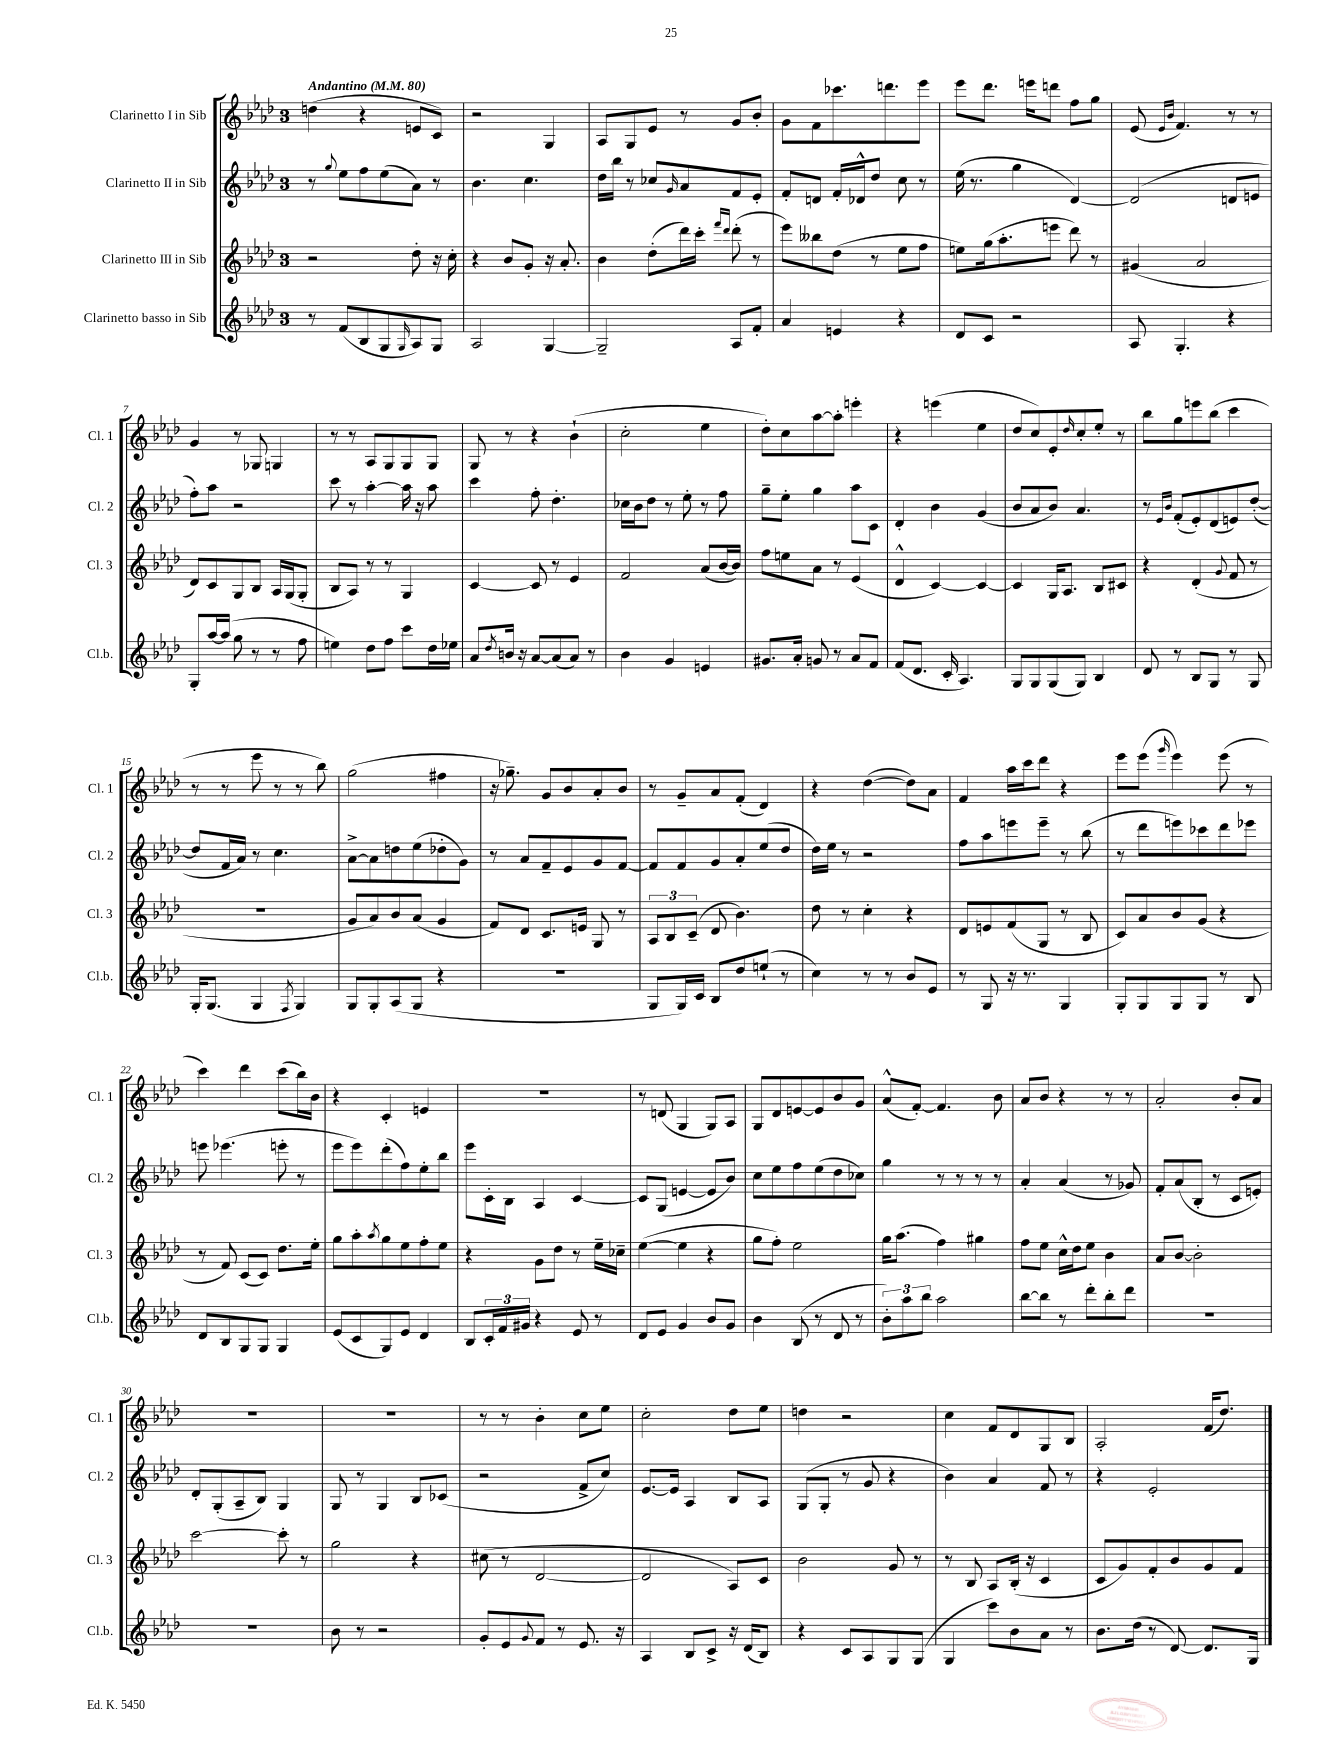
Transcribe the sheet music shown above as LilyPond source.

<<
\new StaffGroup <<
\new Staff = "s0" \with { instrumentName = "Clarinetto I in Sib" shortInstrumentName = "Cl. 1" } {
    \clef treble \key aes \major \once \override Staff.TimeSignature.style = #'single-digit \time 3/4 \tempo "Andantino" 4 = 80
    d''4( r4 e'8 c'8) |
    r2 g4 |
    aes8 g8 ees'8 r8 g'8 bes'8-. |
    g'8 f'8 ces'''8. d'''8. ees'''8 |
    ees'''8 des'''8. e'''16 d'''8 f''8 g''8 |
    ees'8( \grace { ees'16 bes'16 } f'4.) r8 r8 |
    g'4 r8 ges8 g4 |
    r8 r8 aes8 g8 g8 g8 |
    g8 r8 r4 bes'4-!( |
    c''2-. ees''4 |
    des''8-.) c''8 aes''8~ aes''8-. e'''4-. |
    r4 e'''4( ees''4 |
    des''8 c''8) ees'8-. \grace { des''16 } c''8-. ees''8-. r8 |
    bes''8 g''8 e'''8 bes''8( c'''4 |
    r8 r8 ees'''8 r8 r8 bes''8) |
    g''2( fis''4 |
    r16 ges''8.--) g'8 bes'8 aes'8-. bes'8 |
    r8 g'8-- aes'8 f'8-.( des'4) |
    r4 des''4~( des''8) aes'8 |
    f'4 aes''16 c'''16 des'''8 r4 |
    ees'''8 ees'''8( \grace { g'''16 } ees'''4) ees'''8( r8 |
    c'''4) des'''4 c'''8( bes''16) bes'16 |
    r4 c'4-. e'4 |
    R2. |
    r8 d'8( g4 g8) aes8 |
    g8 des'8 e'8~ e'8 bes'8 g'8 |
    aes'8-^( f'8~-.) f'4. bes'8 |
    aes'8 bes'8 r4 r8 r8 |
    aes'2-. bes'8-. aes'8 |
    R2. |
    R2. |
    r8 r8 bes'4-. c''8 ees''8 |
    c''2-. des''8 ees''8 |
    d''4 r2 |
    c''4 f'8 des'8 g8 bes8 |
    aes2-. f'16( des''8.) \bar "|." |
}
\new Staff = "s1" \with { instrumentName = "Clarinetto II in Sib" shortInstrumentName = "Cl. 2" } {
    \clef treble \key aes \major \once \override Staff.TimeSignature.style = #'single-digit \time 3/4
    r8 \appoggiatura { g''8 } ees''8 f''8 ees''8( aes'8) r8 |
    bes'4. c''4. |
    des''16 bes''16 r8 ces''8 \grace { g'16 } aes'8 f'8 ees'8-. |
    f'8-. d'8 f'16-. des'16-^ des''8 c''8 r8 |
    ees''16( r8. g''4 des'4~) |
    des'2( d'8 e'8 |
    f''8-.) aes''8 r2 |
    c'''8 r8 aes''4~-. aes''16 r16 aes''8 |
    c'''4 f''8-. des''4.-. |
    ces''16 bes'16 des''8 r8 ees''8-. r8 f''8 |
    g''8-- ees''8-. g''4 aes''8 c'8 |
    des'4-. bes'4 g'4( |
    bes'8 aes'8 bes'8) aes'4. |
    r8 \grace { ees'16 bes'16 } f'8-.( ees'8-.) des'8( e'8) des''8~-.( |
    des''8 f'16 aes'16) r8 c''4. |
    aes'8~-> aes'8 d''8 ees''8( des''8-. g'8) |
    r8 aes'8 f'8-- ees'8 g'8 f'8~ |
    f'8 f'8 g'8 aes'8-. ees''8( des''8 |
    des''16) ees''16 r8 r2 |
    f''8 aes''8 e'''8 e'''8-- r8 bes''8( |
    r8 des'''8 e'''8) ces'''8 des'''8 ees'''8 |
    e'''8 ees'''4.( e'''8-. r8 |
    ees'''8 ees'''8) des'''8-.( f''8) ees''8-. bes''8 |
    ees'''8 c'16-. bes16 aes4 c'4~ |
    c'8 g8( e'4~ e'8 bes'8) |
    c''8 ees''8 f''8 ees''8( des''8 ces''8) |
    g''4 r8 r8 r8 r8 |
    aes'4-. aes'4( r8 ges'8) |
    f'8-. aes'8( bes8-. r8 c'8 e'8-.) |
    des'8-. g8-.( aes8-- bes8) g4 |
    g8 r8 g4 bes8 ces'8( |
    r2 f'8-> c''8) |
    ees'8.~ ees'16 aes4 bes8 aes8 |
    g8( g8-. r8 g'8 r4 |
    bes'4) aes'4 f'8 r8 |
    r4 ees'2-. \bar "|." |
}
\new Staff = "s2" \with { instrumentName = "Clarinetto III in Sib" shortInstrumentName = "Cl. 3" } {
    \clef treble \key aes \major \once \override Staff.TimeSignature.style = #'single-digit \time 3/4
    r2 des''8-. r16 c''16-. |
    r4 bes'8 g'8-. r16 aes'8.-. |
    bes'4 des''8-.( des'''16) c'''16-. \grace { f'''16 des'''16 } des'''8-.( r8 |
    ees'''8) beses''8 des''8( r8 ees''8 f''8 |
    e''8) g''16( aes''8.-. e'''8 des'''8) r8 |
    gis'4( aes'2 |
    des'8) c'8 g8 bes8 aes16 g16( g8-. |
    bes8 aes8) r8 r8 g4 |
    c'4~ c'8 r8 ees'4 |
    f'2 aes'8( bes'16~ bes'16) |
    f''8 e''8 aes'8 r8 ees'4( |
    des'4-^ c'4~) c'4~ |
    c'4 g16 aes8. bes8 cis'8 |
    r4 des'4-.( \appoggiatura { g'8 } f'8 r8 |
    R2. |
    g'8 aes'8) bes'8 aes'8( g'4 |
    f'8) des'8 c'8. e'16 g8 r8 |
    \tuplet 3/2 { aes8 bes8 c'8--( } des'8 bes'4.) |
    des''8 r8 c''4-. r4 |
    des'8 e'8 f'8( g8 r8 bes8 |
    c'8) aes'8 bes'8 g'8( r4 |
    r8 f'8) c'8( c'8) des''8. ees''16-. |
    g''8 aes''8-. \acciaccatura { aes''8 } g''8 ees''8 f''8-. ees''8 |
    r4 g'8 des''8 r8 ees''16-- ces''16-- |
    ees''4~( ees''4 r4 |
    g''8 f''8-.) ees''2 |
    g''16 aes''8.( f''4) gis''4 |
    f''8 ees''8 c''16-^ des''16 ees''8 bes'4 |
    aes'8 bes'8~ bes'2-. |
    c'''2~ c'''8-. r8 |
    g''2 r4 |
    cis''8( r8 des'2~ |
    des'2 aes8) c'8 |
    bes'2 g'8 r8 |
    r8 bes8 aes8 bes16-.( r16 c'4 |
    c'8 g'8) f'8-. bes'8 g'8 f'8 \bar "|." |
}
\new Staff = "s3" \with { instrumentName = "Clarinetto basso in Sib" shortInstrumentName = "Cl.b." } {
    \clef treble \key aes \major \once \override Staff.TimeSignature.style = #'single-digit \time 3/4
    r8 f'8( bes8 g8 \grace { g16 } aes8) g8 |
    aes2 g4~ |
    g2-- aes8 f'8-. |
    aes'4 e'4 r4 |
    des'8 c'8 r2 |
    aes8 g4.-. r4 |
    g8-. aes''16~ aes''16( g''8 r8 r8 f''8 |
    e''4) des''8 f''8 c'''8 des''16 ees''16 |
    aes'8 \acciaccatura { des''8 } b'16 r16 aes'8~ aes'8( aes'8) r8 |
    bes'4 g'4 e'4 |
    gis'8. aes'16-. g'8 r8 aes'8 f'8 |
    f'8( des'8. c'16-. aes4.) |
    g8 g8 g8( g8) bes4 |
    des'8 r8 bes8 g8 r8 g8 |
    g16-. g8.( g4 \acciaccatura { f8 } g4) |
    g8 g8-. aes8( g8 r4 |
    R2. |
    g8 g16) c'16 bes8 des''8 e''8-!( r8 |
    c''4) r8 r8 bes'8 ees'8 |
    r8 g8 r16 r8. g4 |
    g8-. g8 g8 g8 r8 bes8 |
    des'8 bes8 g8 g8 g4 |
    ees'8( c'8 g8) ees'8 des'4 |
    bes8 \tuplet 3/2 { c'16-. f'16 gis'16 } r4 ees'8 r8 |
    des'8 ees'8 g'4 bes'8 g'8 |
    bes'4 bes8( r8 des'8 r8 |
    \tuplet 3/2 { bes'8-.) aes''8 bes''8 } aes''2 |
    bes''8~ bes''8 r8 des'''8-. bes''8-. des'''8 |
    R2. |
    R2. |
    bes'8 r8 r2 |
    g'8-. ees'8 \appoggiatura { g'8 } f'8 r8 ees'8. r16 |
    aes4 bes8 c'8-> r16 des'16( bes8) |
    r4 c'8 aes8 g8 g8( |
    g4 c'''8) bes'8 aes'8 r8 |
    bes'8. des''16( r8 des'8~) des'8. g16 \bar "|." |
}
>>
>>
